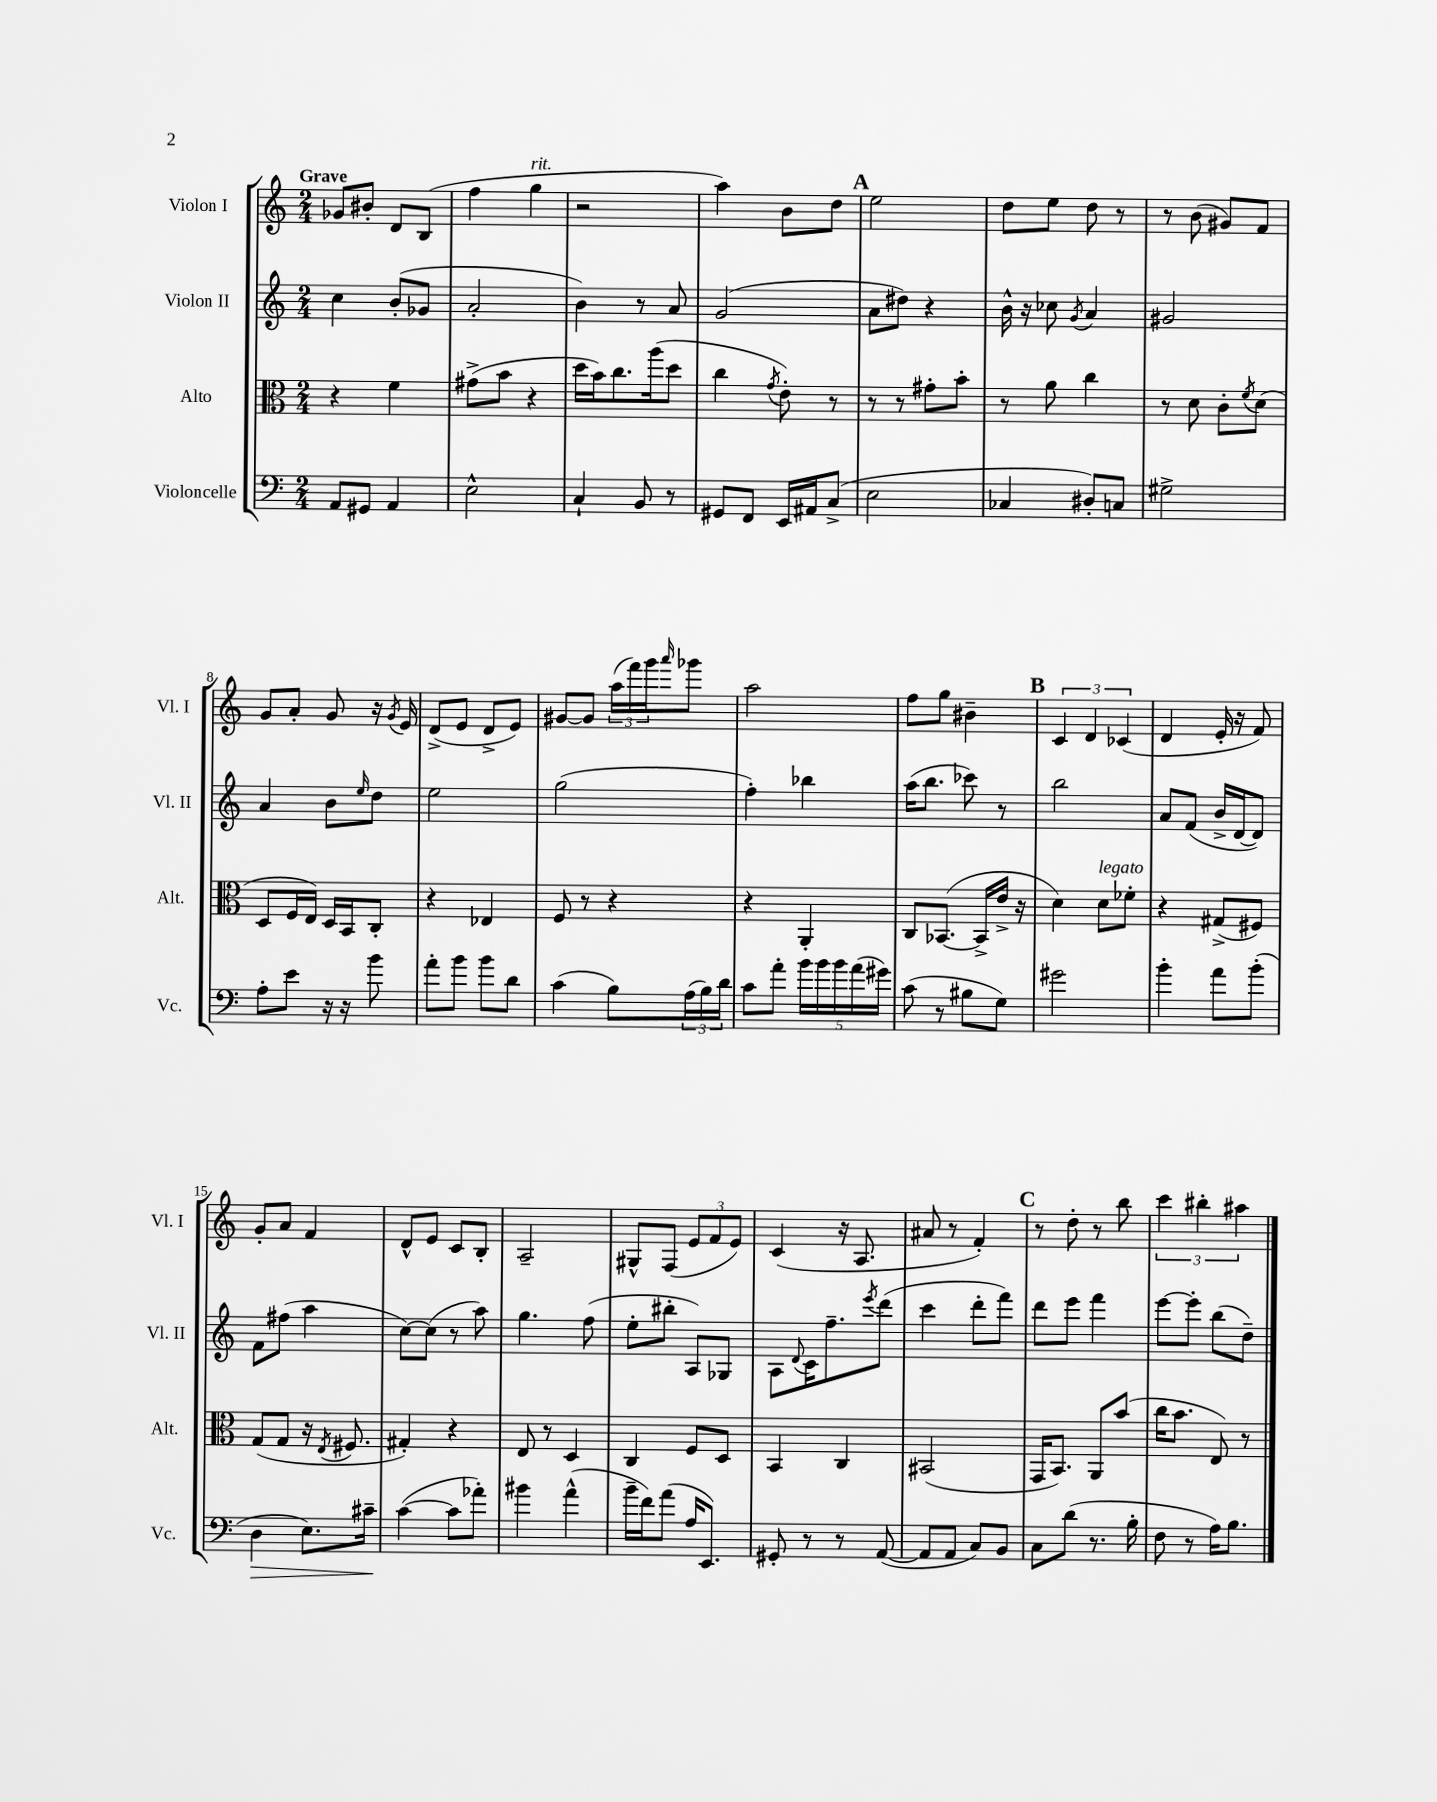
<<
\new StaffGroup <<
\new Staff = "s0" \with { instrumentName = "Violon I" shortInstrumentName = "Vl. I" } {
    \clef treble \key c \major \numericTimeSignature \time 2/4 \tempo "Grave"
    ges'8 bis'8-. d'8 b8( |
    f''4 g''4^\markup { \italic "rit." } |
    r2 |
    a''4) b'8 d''8 |
    \mark \markup { \bold "A" } e''2 |
    d''8 e''8 d''8 r8 |
    r8 b'8( gis'8) f'8 |
    g'8 a'8-. g'8 r16 \acciaccatura { g'8 } e'16 |
    d'8->( e'8 d'8-> e'8) |
    gis'8~ gis'8 \tuplet 3/2 { a''16( f'''16) g'''16 } \grace { a'''16 } ges'''8 |
    a''2 |
    f''8 g''8 bis'4-- |
    \mark \markup { \bold "B" } \tuplet 3/2 { c'4 d'4 ces'4( } |
    d'4 e'16-. r16 f'8) |
    g'8-. a'8 f'4 |
    d'8-^ e'8 c'8 b8-. |
    a2-- |
    gis8-^ f8( \tuplet 3/2 { e'8 f'8 e'8) } |
    c'4( r16 a8. |
    ais'8 r8 f'4-.) |
    \mark \markup { \bold "C" } r8 d''8-. r8 b''8 |
    \tuplet 3/2 { c'''4 bis''4-. ais''4 } \bar "|." |
}
\new Staff = "s1" \with { instrumentName = "Violon II" shortInstrumentName = "Vl. II" } {
    \clef treble \key c \major \numericTimeSignature \time 2/4
    c''4 b'8-.( ges'8 |
    a'2-. |
    b'4) r8 a'8 |
    g'2( |
    \mark \markup { \bold "A" } a'8 dis''8) r4 |
    b'16-^ r16 ces''8 \acciaccatura { g'8 } a'4 |
    gis'2 |
    a'4 b'8 \grace { e''16 } d''8 |
    e''2 |
    g''2( |
    f''4-.) bes''4 |
    a''16( b''8. ces'''8) r8 |
    \mark \markup { \bold "B" } b''2 |
    a'8 f'8( b'16-> d'16~ d'8) |
    f'8 fis''8( a''4 |
    c''8~) c''8( r8 a''8) |
    g''4. f''8( |
    e''8-. bis''8-. a8) ges8 |
    a8 \appoggiatura { d'8 } c'16 f''8.-- \acciaccatura { e'''8 } d'''8( |
    c'''4 d'''8-. f'''8) |
    \mark \markup { \bold "C" } d'''8 e'''8 f'''4 |
    e'''8~ e'''8-. b''8( d''8--) \bar "|." |
}
\new Staff = "s2" \with { instrumentName = "Alto" shortInstrumentName = "Alt." } {
    \clef alto \key c \major \numericTimeSignature \time 2/4
    r4 f'4 |
    gis'8->( b'8 r4 |
    d''16 b'16) c''8. a''16( d''8 |
    c''4 \acciaccatura { g'8 } e'8-.) r8 |
    \mark \markup { \bold "A" } r8 r8 gis'8-. b'8-. |
    r8 a'8 c''4 |
    r8 d'8 c'8-. \acciaccatura { f'8 } d'8( |
    d8 f16 e16) d16 b,16 c8-. |
    r4 ees4 |
    f8 r8 r4 |
    r4 a,4-. |
    c8 bes,8.~( bes,16-> e'16-> r16 |
    \mark \markup { \bold "B" } d'4) d'8^\markup { \italic "legato" } fes'8-. |
    r4 gis8->( fis8) |
    g8( g8 r16 \acciaccatura { e8 } fis8. |
    gis4-.) r4 |
    e8 r8 d4 |
    c4 f8 d8 |
    b,4 c4 |
    bis,2( |
    \mark \markup { \bold "C" } g,16 b,8.) a,8 b'8( |
    c''16 b'8. e8) r8 \bar "|." |
}
\new Staff = "s3" \with { instrumentName = "Violoncelle" shortInstrumentName = "Vc." } {
    \clef bass \key c \major \numericTimeSignature \time 2/4
    a,8 gis,8 a,4 |
    e2-^ |
    c4-! b,8 r8 |
    gis,8 f,8 e,16 ais,16 c8->( |
    \mark \markup { \bold "A" } e2 |
    ces4 dis8-.) c8 |
    gis2-> |
    a8-. e'8 r16 r16 b'8 |
    a'8-. b'8 b'8 d'8 |
    c'4( b8) \tuplet 3/2 { a16( b16) d'16 } |
    c'8 a'8-. \tuplet 5/4 { b'16 b'16 b'16 a'16( gis'16) } |
    c'8( r8 bis8 g8) |
    \mark \markup { \bold "B" } gis'2 |
    b'4-. a'8 b'8-.( |
    d4\> e8.) cis'16-- |
    c'4~\!( c'8 aes'8-.) |
    bis'4 a'4-^( |
    b'16-- f'16) a'8( a16 e,8.) |
    gis,8-. r8 r8 a,8~( |
    a,8 a,8 c8) b,8 |
    \mark \markup { \bold "C" } c8 d'8( r8. b16-. |
    f8 r8 a16) b8. \bar "|." |
}
>>
>>
